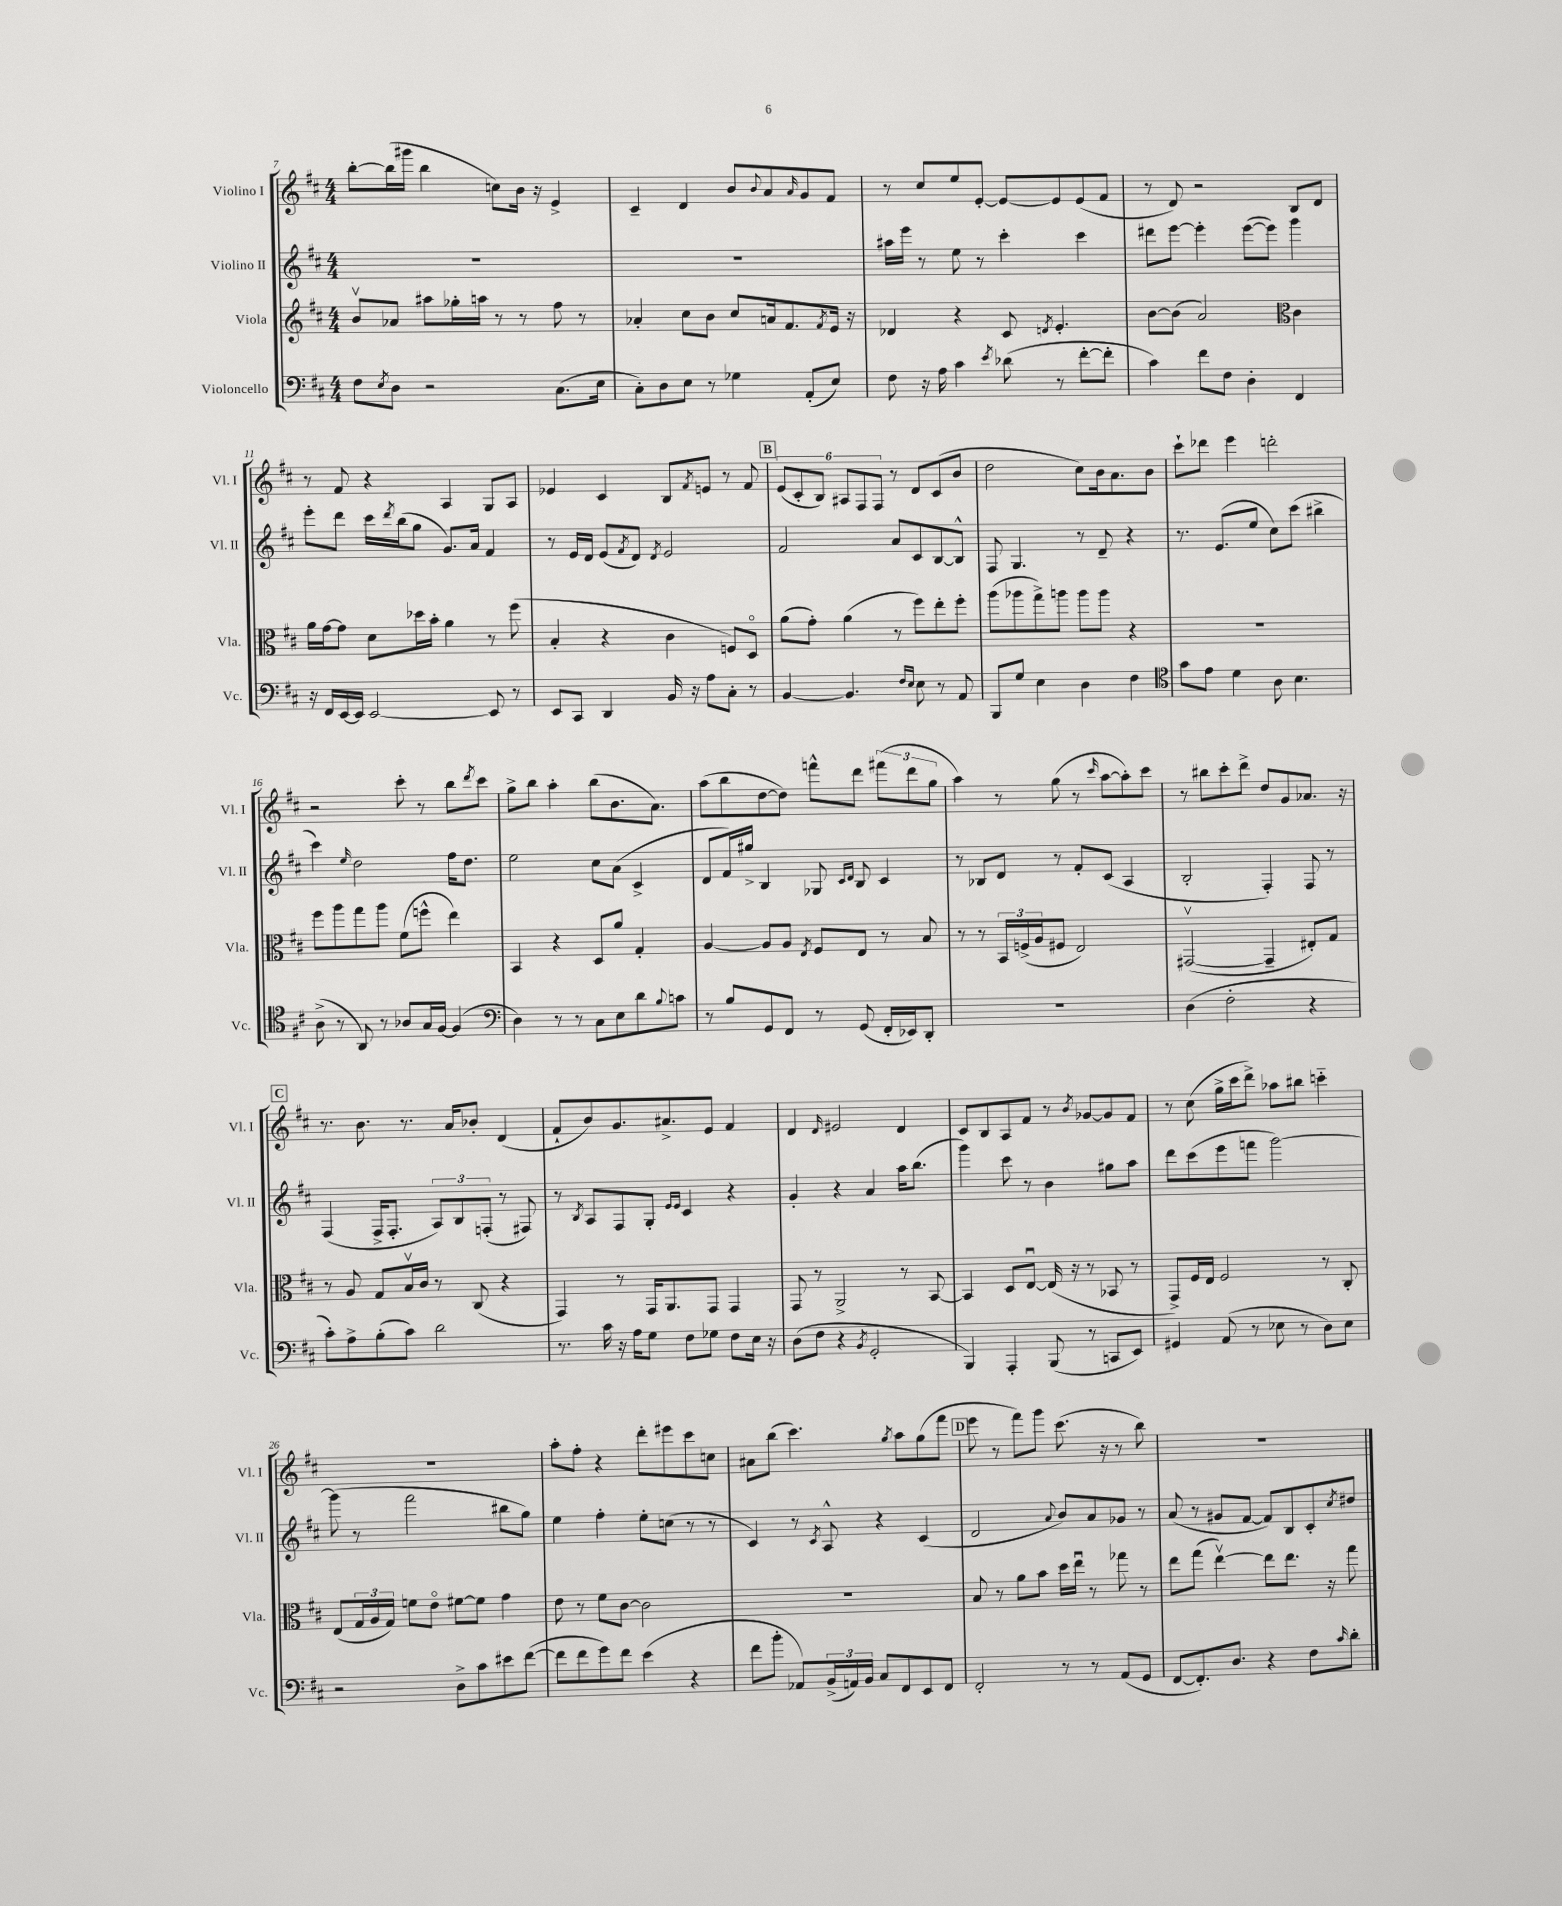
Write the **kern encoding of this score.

**kern	**kern	**kern	**kern
*staff4	*staff3	*staff2	*staff1
*clefF4	*clefG2	*clefG2	*clefG2
*k[f#c#]	*k[f#c#]	*k[f#c#]	*k[f#c#]
*M4/4	*M4/4	*M4/4	*M4/4
8F#	8bv	1r	[8bb'
8qE	.	.	.
8D	8a-	.	(16bb]
.	.	.	16ggg#
2r	8aa#	.	4bb
.	16gg-'	.	.
.	16aa	.	.
.	8r	.	8cc)
.	8r	.	16b
.	.	.	16r
(8.C#	8ff#	.	4e^
.	8r	.	.
16E	.	.	.
=	=	=	=
8C#')	4a-'	1r	4c#~
8D	.	.	.
8E	8cc#	.	4d
8r	8b	.	.
4G-	8cc#	.	8b
.	.	.	8qqb
.	16a	.	8a
.	8.f#	.	.
.	.	.	16qqa
(8AA'	.	.	8g
.	8qf#	.	.
8E)	16e	.	8f#
.	16r	.	.
=	=	=	=
8F#	4d-	16aa#	8r
.	.	16eee	.
16r	.	8r	8cc#
16A	.	.	.
4c#	4r	8ee	8ee
.	.	8r	[8e'
8qe	.	.	.
(8d-	8c#	4ccc#'	8e_
.	8qd	.	.
8r	4.e'	.	8e]
[8f#'	.	4ccc#	(8e
8f#']	.	.	8f#
=	=	=	=
4c#)	[8b	8ddd#	8r
.	(8b]	[8eee	8d)
8f#	2a)	4eee']	2r
8F#	.	.	.
4D'	.	([8eee	.
.	.	8eee])	.
*	*clefC3	*	*
4FF#	4c#	4ggg	8B
.	.	.	8d
=	=	=	=
16r	16a	8eee'	8r
16FF#	[16g	.	.
[16EE	8g]	8ddd	8f#
16EE]	.	.	.
[2EE	8d	16ccc#	4r
.	.	8qddd	.
.	.	(16bb	.
.	16dd-	8gg	.
.	16b'	.	.
.	4a	8.g)	4A
.	.	16a	.
8EE]	8r	4f#	8G
8r	(8ff#	.	8A
=	=	=	=
8EE	4B'	8r	4e-
8CC#	.	16e	.
.	.	16d	.
4DD	4r	(8e	4c#
.	.	8qf#	.
.	.	8d)	.
.	.	8qd	.
16BB	4c#	2e	8B
16r	.	.	.
.	.	.	8qf#
8A	.	.	8e
8C#'	8F)	.	8r
8r	8Do	.	8f#
=	=	=	=
[4BB	(8a	2f#	(12e
.	.	.	12c#'
.	8g')	.	.
.	.	.	12B)
4.BB]	(4a	.	12A#
.	.	.	12F#
.	.	.	12F#
.	8r	8a	8r
16qqF#	.	.	.
16qqE	.	.	.
8E	8ff#)	8c#	8d
8r	8ee'	[8B	(8c#
8AA	8ff#'	8B^^]	8b
=	=	=	=
8BBB	(8aa	8F#	2dd
8G	8aa-	4.G	.
4E	8gg^)	.	.
.	8aa	.	.
4D	8aa	8r	8cc#)
.	8aa	8d~	16b
.	.	.	8.a
4F#	4r	4r	.
.	.	.	8b
=	=	=	=
*clefC4	*	*	*
8g	1r	8.r	8ccc#`
8e	.	.	8ddd-
.	.	(8.e	.
4d	.	.	4eee
.	.	8ee	.
8A	.	8cc#)	2ddd'
4.B	.	(8ccc#	.
.	.	4bb#^	.
=	=	=	=
(8A^	8ff#	4ccc#)	2r
8r	8aa	.	.
.	.	16qqee	.
8AA)	8gg	2dd	.
8r	8aa	.	.
8A-	(8f#	.	8ccc#'
16G	8ff^^	.	8r
[16F#	.	.	.
(4F#]	4ee)	16ff#	8bb
.	.	8.dd	.
.	.	.	8qddd
.	.	.	8ccc#
=	=	=	=
*clefF4	*	*	*
4D)	4BB	2ee	8gg^
.	.	.	8bb
8r	4r	.	4aa'
8r	.	.	.
8C#	8D	8cc#	(8bb
8E	8a	(8a	8.b
8d	4G'	4c#^	.
.	.	.	8.a)
8qqB	.	.	.
8c	.	.	.
=	=	=	=
8r	[4A	8d	(8aa
8B	.	16f#)	8bb
.	.	16gg#^	.
8GG	8A]	4B	[8dd
8FF#	8A	.	8dd])
.	8qE	.	.
8r	8F#	8G-	8fff^^
.	.	16qqc#	.
.	.	16qqd	.
(8GG	8E	8B	8ddd
16FF#'	8r	4c#	(12fff#
16EE-)	.	.	.
.	.	.	12ddd
8DD'	8B	.	.
.	.	.	12gg
=	=	=	=
1r	8r	8r	4aa)
.	8r	8B-	.
.	24BB	8d	8r
.	(24F^	.	.
.	24A	.	.
.	8F#	8r	(8gg
.	2E)	8f#'	8r
.	.	.	16qqccc#
.	.	(8c#	[8aa
.	.	4A	8aa'])
.	.	.	8ccc#
=	=	=	=
(4D	([2GG#v	2B'	8r
.	.	.	8bb#
2F#'	.	.	8ccc#'
.	.	.	8ddd^
.	4GG#~]	4F#')	8dd
.	.	.	8g
4r	8E#')	8F#	8.a-
.	8G	8r	.
.	.	.	16r
=	=	=	=
8c#')	8r	(4F#	8.r
8A^	8A	.	.
.	.	.	8.b
(8B'	8G	16F#^	.
.	.	8.F#'	.
8c#)	16Bv	.	8.r
.	16c#	.	.
2d	8r	12A)	.
.	.	.	16a
.	.	12B	.
.	(8C#	.	8b-'
.	.	(12F'	.
.	4r	8r	(4d
.	.	8F#)	.
=	=	=	=
8.r	4GG)	8r	8f#`
.	.	8qB	.
.	.	8A	8b)
16c#	.	.	.
16r	8r	8F#	8.g
16A	.	.	.
8G	16GG	8G'	.
.	8.AA	.	8.a#^
.	.	16qqe	.
.	.	16qqe	.
8F#	.	4c#	.
8G-	8GG	.	8e
8F#	4GG	4r	4f#
16E	.	.	.
16r	.	.	.
=	=	=	=
(8D	8GG	4g'	4d
8F#	8r	.	.
.	.	.	16qqd
4r	2AA^	4r	2e#
8qBB	.	.	.
2GG'	.	4a	.
.	8r	16aa	4d
.	.	(8.bb	.
.	[8BB	.	.
=	=	=	=
4BBB)	4BB]	4ggg)	8c#
.	.	.	8B
4AAA'	8D	8ccc#	8A
.	[8Eu	8r	8f#
(8BBB	(16E]	4b	8r
.	16r	.	.
.	.	.	8qb
8r	8r	.	[8g-
8CC	8BB-	8gg#	8g-]
8EE)	8r	8aa	8f#
=	=	=	=
4GG#	8GG^)	8ddd	8r
.	16F#	(8ccc#	(8cc#
.	16E	.	.
(8AA	2F#	8eee	16gg^
.	.	.	16ccc#
8r	.	8fff	8ddd^)
8E-	.	[2ggg)	8aa-
8r	.	.	8bb#
8D)	8r	.	4ccc'~
8E-	8C#'	.	.
=	=	=	=
2r	(8E	(8ggg]	1r
.	24G	8r	.
.	24A	.	.
.	24G)	.	.
.	8f	2fff#	.
.	8eo	.	.
8D^	[8f#	.	.
8c#	8f#]	.	.
8e#	4g	8bb#	.
([8f#	.	8gg)	.
=	=	=	=
8f#]	8e	4ee	8aa'
8f#	8r	.	8ff#'
8g)	8f#	4ff#'	4r
8f#	[8c#	.	.
(4e	2c#]	8ee'	8ddd'
.	.	(8cc	8eee#
4r	.	8r	8ccc#
.	.	8r	8cc
=	=	=	=
8f#	1r	4c#)	8a#
8b'	.	.	(8bb
8AA-)	.	8r	4.ccc#)
.	.	8qc#	.
(24BB^	.	8A^^	.
24AA)	.	.	.
24BB	.	.	.
8C#	.	4r	.
.	.	.	8qgg
8FF#	.	.	8aa
8EE	.	(4c#	(8gg
8FF#	.	.	8fff#
=	=	=	=
2FF#'	8B	2d	8eee
.	8r	.	8r
.	8a	.	8fff#)
.	8b	.	8ggg
.	.	8qqa	.
8r	16dd	8b)	(8.ccc#
.	16eeu	.	.
8r	8r	8a	.
.	.	.	16r
(8AA	8gg-	8g-	8r
8GG	8r	8r	8bb)
=	=	=	=
[8FF#	8ee	(8a	1r
8.FF#'])	(8gg	8r	.
.	[4eev)	8g#	.
8.D	.	.	.
.	.	[8f#	.
4r	8ee]	8f#])	.
.	8.ee	8B	.
8F#	.	8c#'	.
.	16r	.	.
16qqc#	.	8qcc#	.
8d'	8gg	8dd#	.
==	==	==	==
*-	*-	*-	*-
